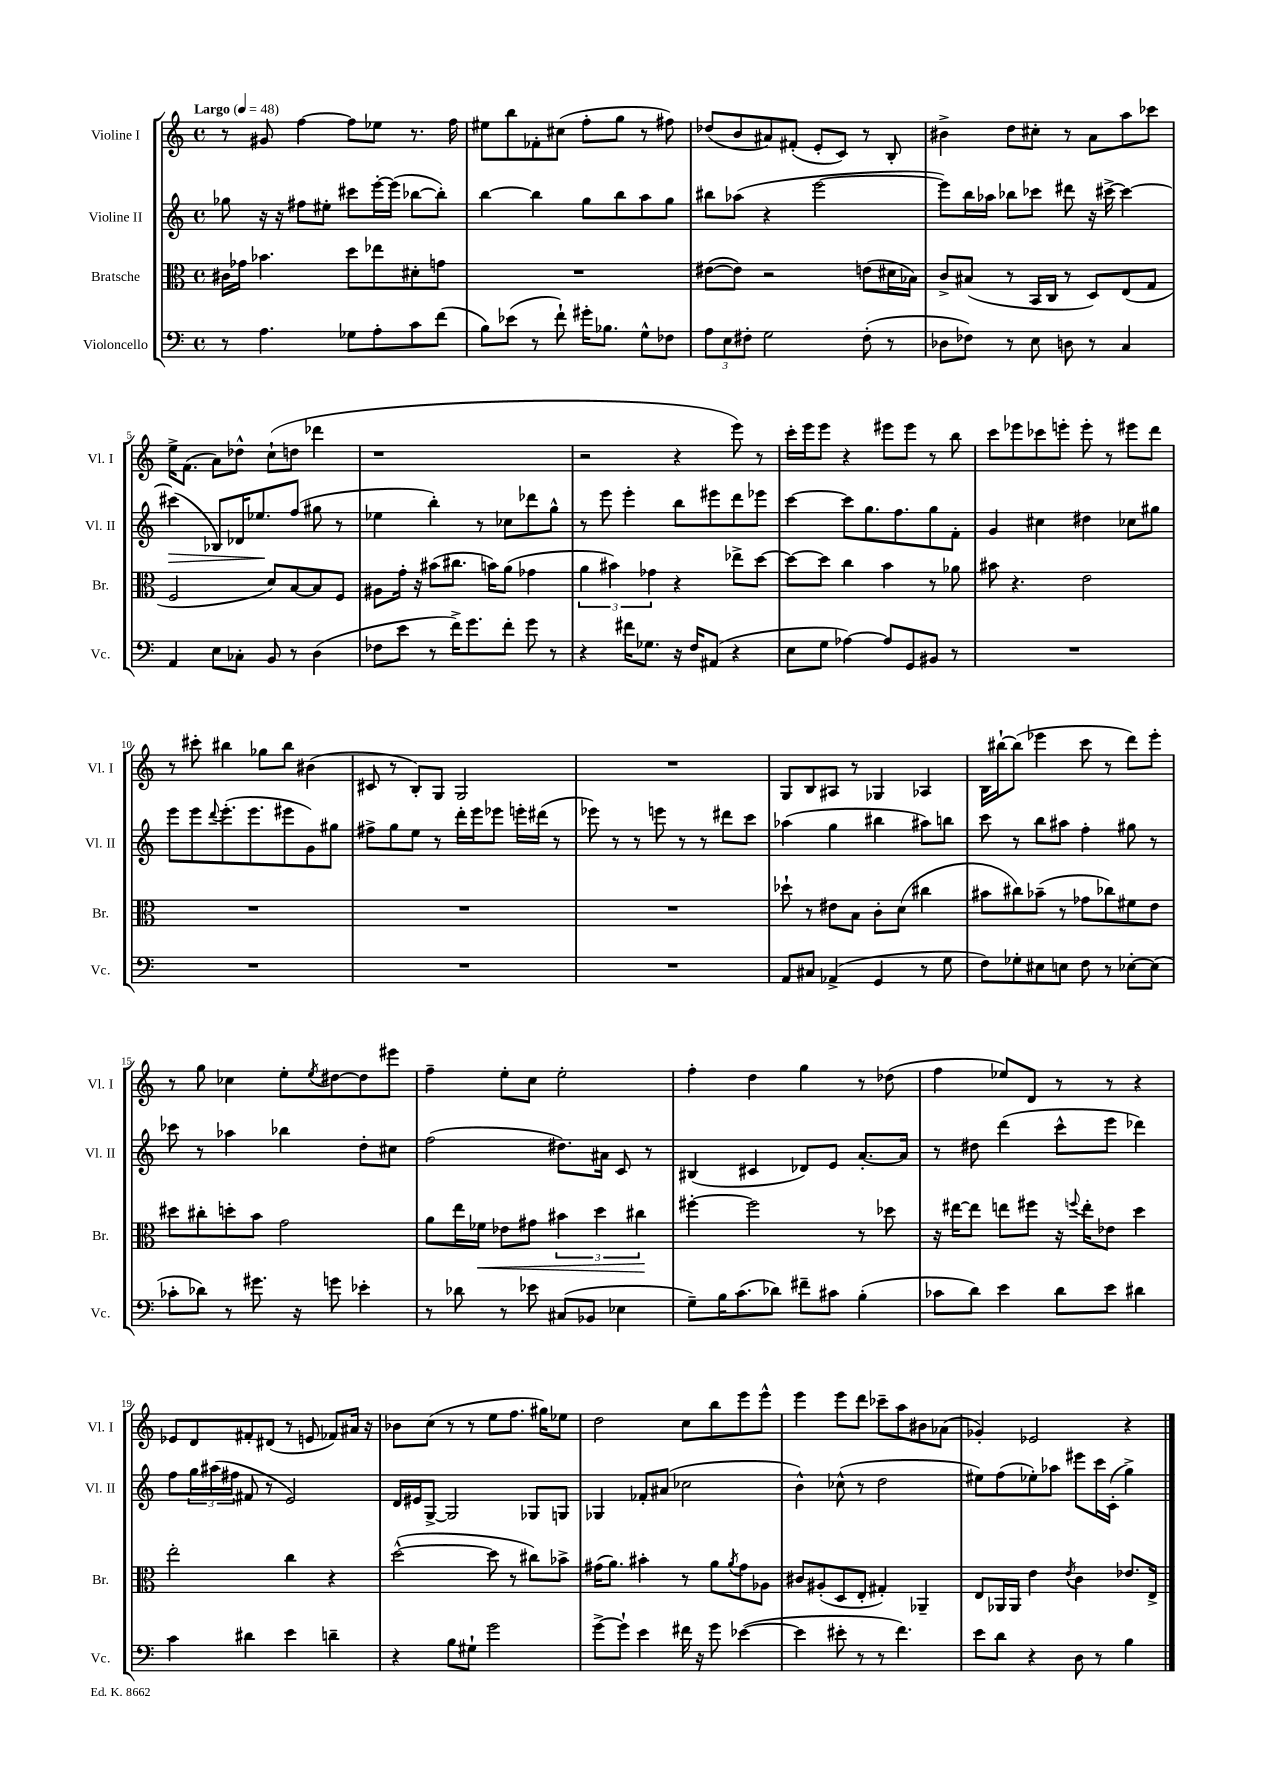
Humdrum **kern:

**kern	**kern	**kern	**kern
*staff4	*staff3	*staff2	*staff1
*clefF4	*clefC3	*clefG2	*clefG2
*k[]	*k[]	*k[]	*k[]
*M4/4	*M4/4	*M4/4	*M4/4
*met(c)	*met(c)	*met(c)	*met(c)
*MM48	*MM48	*MM48	*MM48
8r	16c#\LL	8gg-\	8r
.	16g-\JJ	.	.
4.A\	4.b-\	16r	8g#/
.	.	16r	.
.	.	8ff#\L	[4ff\
.	.	8ee#'\J	.
8G-\L	8dd\L	8ccc#\L	8ff\]L
8A'\	8ee-\	[16eee'\L	8ee-\J
.	.	(16eee\]JJ	.
8c\	8d#'\	[8bb-\L	8.r
(8f\J	8g\J	8bb-'\]J)	.
.	.	.	16ff\
=	=	=	=
8B\L)	1r	[4bb\	8ee#\L
(8e-\J	.	.	8bb\
8r	.	4bb\]	8f-'\
8f`\)	.	.	(8cc#\J
16g#'\LK	.	8gg\L	8ff'\L
8.B-\J	.	.	.
.	.	8bb\	8gg\J
8G^^\L	.	8aa\	8r
8F-\J	.	8gg\J	8ff#\)
=	=	=	=
12A\L	([8e#\L	8bb#\L	(8dd-/L
12E\	.	.	.
.	8e#\]J)	(8aa-\J	8b/
12F#'\J	.	.	.
2G\	2r	4r	8a#/)
.	.	.	(8f#'/J
.	.	[2eee\	8e'/L
.	.	.	8c/J)
(8F#'\	(8e\L	.	8r
8r	16d#\L	.	8B'/
.	16B-\JJ)	.	.
=	=	=	=
8D-\L	8c^/L	8eee\]L)	4b#^\
8F-\J)	(8B#/J	16bb\L	.
.	.	16aa-\JJ	.
8r	8r	8bb-\L	8dd\L
8E\	16BB/LL	8ccc-\J	8cc#'\J
.	16C/JJ	.	.
8D\	8r	8ddd#\	8r
8r	8D/L)	16r	8a\L
.	.	[16ccc#^\	.
4C/	(8E/	4ccc#\_	8aa\
.	8G/J	.	8ccc-\J
=	=	=	=
4AA/	2F/	(4ccc#\]	16ee^\LK
.	.	.	(8.f\J
8E\L	.	8B-/L)	8a\L)
8C-'\J	.	16d-/K	8dd-^^\J
.	.	8.ee-/	.
8BB/	8d/L)	.	(8cc`\L
8r	[8B/	(8ff/J	8dd\J
(4D\	8B/]	8gg#\	4ddd-\
.	8F/J	8r	.
=	=	=	=
8F-\L	8A#\L	4ee-\	1r
8e\J	16g'\Jk	.	.
.	16r	.	.
8r	(8b#\L	4bb'\)	.
16f^\LK)	8.cc#\J	.	.
8.g\	.	.	.
.	.	8r	.
.	16b\LK)	.	.
8f'\J	(8a\J	8cc-\L	.
8g\	4g-\	8ddd-\	.
8r	.	8gg^^\J	.
=	=	=	=
4r	6a\	8r	2r
.	.	8eee\	.
.	6b#\)	.	.
16f#\LK	.	4eee'\	.
8.G-\J	.	.	.
.	6g-\	.	.
16r	4r	8bb\L	4r
16F/LK	.	.	.
(8AA#/J	.	8eee#\	.
4r	8ee-^\L	8ddd\	8eee\)
.	[8dd\J	8eee-\J	8r
=	=	=	=
8E\L	8dd\_L	[4ccc\	16ccc'\LL
.	.	.	16eee\J
8G\J	8dd\]J	.	8eee\J
[4A-\)	4cc\	8ccc\]L	4r
.	.	8.gg\	.
8A-/]L	4b\	.	8eee#\L
.	.	8.ff\	.
8GG/	.	.	8eee#\J
8BB#/J	8r	8gg\	8r
8r	8a-\	8f'\J	8bb\
=	=	=	=
1r	8b#\	4g/	8ccc\L
.	4.r	.	8eee-\
.	.	4cc#\	8ccc-\
.	.	.	8eee'\J
.	2e\	4dd#\	8eee'\
.	.	.	8r
.	.	8cc-\L	8eee#\L
.	.	8gg#\J	8ddd\J
=	=	=	=
1r	1r	8eee\L	8r
.	.	8eee\	8ccc#'\
.	.	8qqddd/	.
.	.	(8.eee'\	4bb#\
.	.	8.eee\	.
.	.	.	8gg-\L
.	.	8eee#\	8bb#\J
.	.	8g\)	(4b#\
.	.	8gg#\J	.
=	=	=	=
1r	1r	8ff#^\L	8c#/
.	.	8gg\	8r
.	.	8ee\J	8B'/L)
.	.	8r	8G/J
.	.	16ddd'\LL	2G/
.	.	16eee\J	.
.	.	8eee-\J	.
.	.	16eee'\LL	.
.	.	(16ddd#\JJ	.
.	.	8r	.
=	=	=	=
1r	1r	8eee-\)	1r
.	.	8r	.
.	.	8r	.
.	.	8eee\	.
.	.	8r	.
.	.	8r	.
.	.	8ddd#\L	.
.	.	8ccc\J	.
=	=	=	=
8AA/L	8dd-`\	(4aa-\	8G/L
8C#/J	8r	.	8B/
(4AA-^/	8e#\L	4gg\	8A#/J
.	8B\J	.	8r
4GG/	8c'\L	4bb#\	4G-/
.	(8d\J	.	.
8r	4cc#\	8aa#\L)	4A-/
8G\	.	8bb\J	.
=	=	=	=
8F\L)	8b#\L	8ccc\	16B\LL
.	.	.	[16bb#`\J
8G-'\	8cc#\)	8r	(8bb#\]J
8E#\	(8b-~\J	8bb\L	4eee-\
8E\J	8r	8aa#\J	.
8F\	8g-\L	4ff'\	8ccc\
8r	8cc-\)	.	8r
[8E-'\L	8f#\	8gg#\	8ddd\L)
(8E-\]J	8e\J	8r	8eee-'\J
=	=	=	=
8c-'\L	8dd#\L	8ccc-\	8r
8d-\J)	8cc#'\	8r	8gg\
8r	8dd'\	4aa-\	4cc-\
8.g#\	8b\J	.	.
.	2g\	4bb-\	8ee'\L
16r	.	.	.
.	.	.	8qee/
8g\	.	.	[8dd#\
4e-'\	.	8dd'\L	8dd#\]
.	.	8cc#\J	8eee#\J
=	=	=	=
8r	8a\L	(2ff\	4ff~\
8d-\	16ee\L	.	.
.	16f-\JJ	.	.
8r	8e-\L	.	8ee'\L
8e-\	8g#\J	.	8cc\J
(8C#/L	6b#\	8.dd#\L)	2ee'\
8BB-/J	.	.	.
.	6dd\	.	.
.	.	16a#\Jk	.
4E-\	.	8c/	.
.	6cc#\	.	.
.	.	8r	.
=	=	=	=
8G~\L)	[4ff#'\	(4B#/	4ff'\
16B\K	.	.	.
(8.c\	.	.	.
.	2ff#\]	4c#/	4dd\
8d-\J)	.	.	.
8f#~\L	.	8d-/L)	4gg\
8c#\J	.	8e/J	.
(4B'\	8r	[8.a'/L	8r
.	8dd-\	.	(8dd-\
.	.	16a/]Jk	.
=	=	=	=
8c-\L	16r	8r	4ff\
.	[16ee#\LK	.	.
8d\J)	8ee#\]J	8dd#\	.
4e\	8ee\L	(4ddd\	8ee-/L)
.	8ff#\J	.	8d/J
8d\L	16r	8ccc^^\L	8r
.	8qqff/	.	.
.	16ee'\LK	.	.
8e\J	8e-\J	8eee\J	8r
4d#\	4dd\	4ddd-\)	4r
=	=	=	=
4c\	2ee'\	8ff\L	8e-/L
.	.	24gg\L	8d/
.	.	(24aa#\	.
.	.	24ff#\JJ	.
4d#\	.	8f#/	8f#'/
.	.	8r	(8d#/J
4e\	4cc\	2e/)	8r
.	.	.	8e/
4d~\	4r	.	8f-/L)
.	.	.	16a#/Jk
.	.	.	16r
=	=	=	=
4r	([2dd^^\	16d/LL	8b-\L
.	.	16e#/J	.
.	.	[8G^/J	(8cc\J
8B\L	.	2G/]	8r
8G#`\J	.	.	8r
2g\	8dd\]	.	8ee\L
.	8r	.	8.ff\J
.	8cc#\L)	8G-/L	.
.	.	.	16gg#\LK)
.	8b-^\J	8G/J	8ee-\J
=	=	=	=
[8g^\L	(16g#\LK	4G-/	2dd\
.	8.a\J)	.	.
8g`\]J	.	.	.
4e\	4b#'\	8f-'/L	.
.	.	(8a#/J	.
16f#\	8r	2cc-\	8cc\L
16r	.	.	.
8g\	8a\L	.	8bb\
.	8qa/	.	.
([4e-\	8g#\	.	8eee\
.	8A-\J	.	8eee^^\J
=	=	=	=
4e-\]	8c#/L	4b^^\)	4eee\
.	(8A#'/	.	.
8e#'\	8D/	(8cc-^^\	8eee\L
8r	8E'/J	8r	8ddd\J
8r	4G#'/)	2dd\	8ccc-~\L
4.f\)	.	.	8aa\
.	4AA-~/	.	8b#\
.	.	.	(8a-\J
=	=	=	=
8e\L	8E/L	8ee#\L)	4g-'/)
8d\J	16AA-/L	(8ff\	.
.	16AA-/JJ	.	.
4r	4e\	8ee-'\)	2e-/
.	.	8aa-\J	.
.	8qe/	.	.
8D\	4c\	8eee#\L	.
8r	.	16ccc\L	.
.	.	(16c'\JJ	.
4B\	8.e-/L	4gg^\)	4r
.	16E^/Jk	.	.
==	==	==	==
*-	*-	*-	*-
